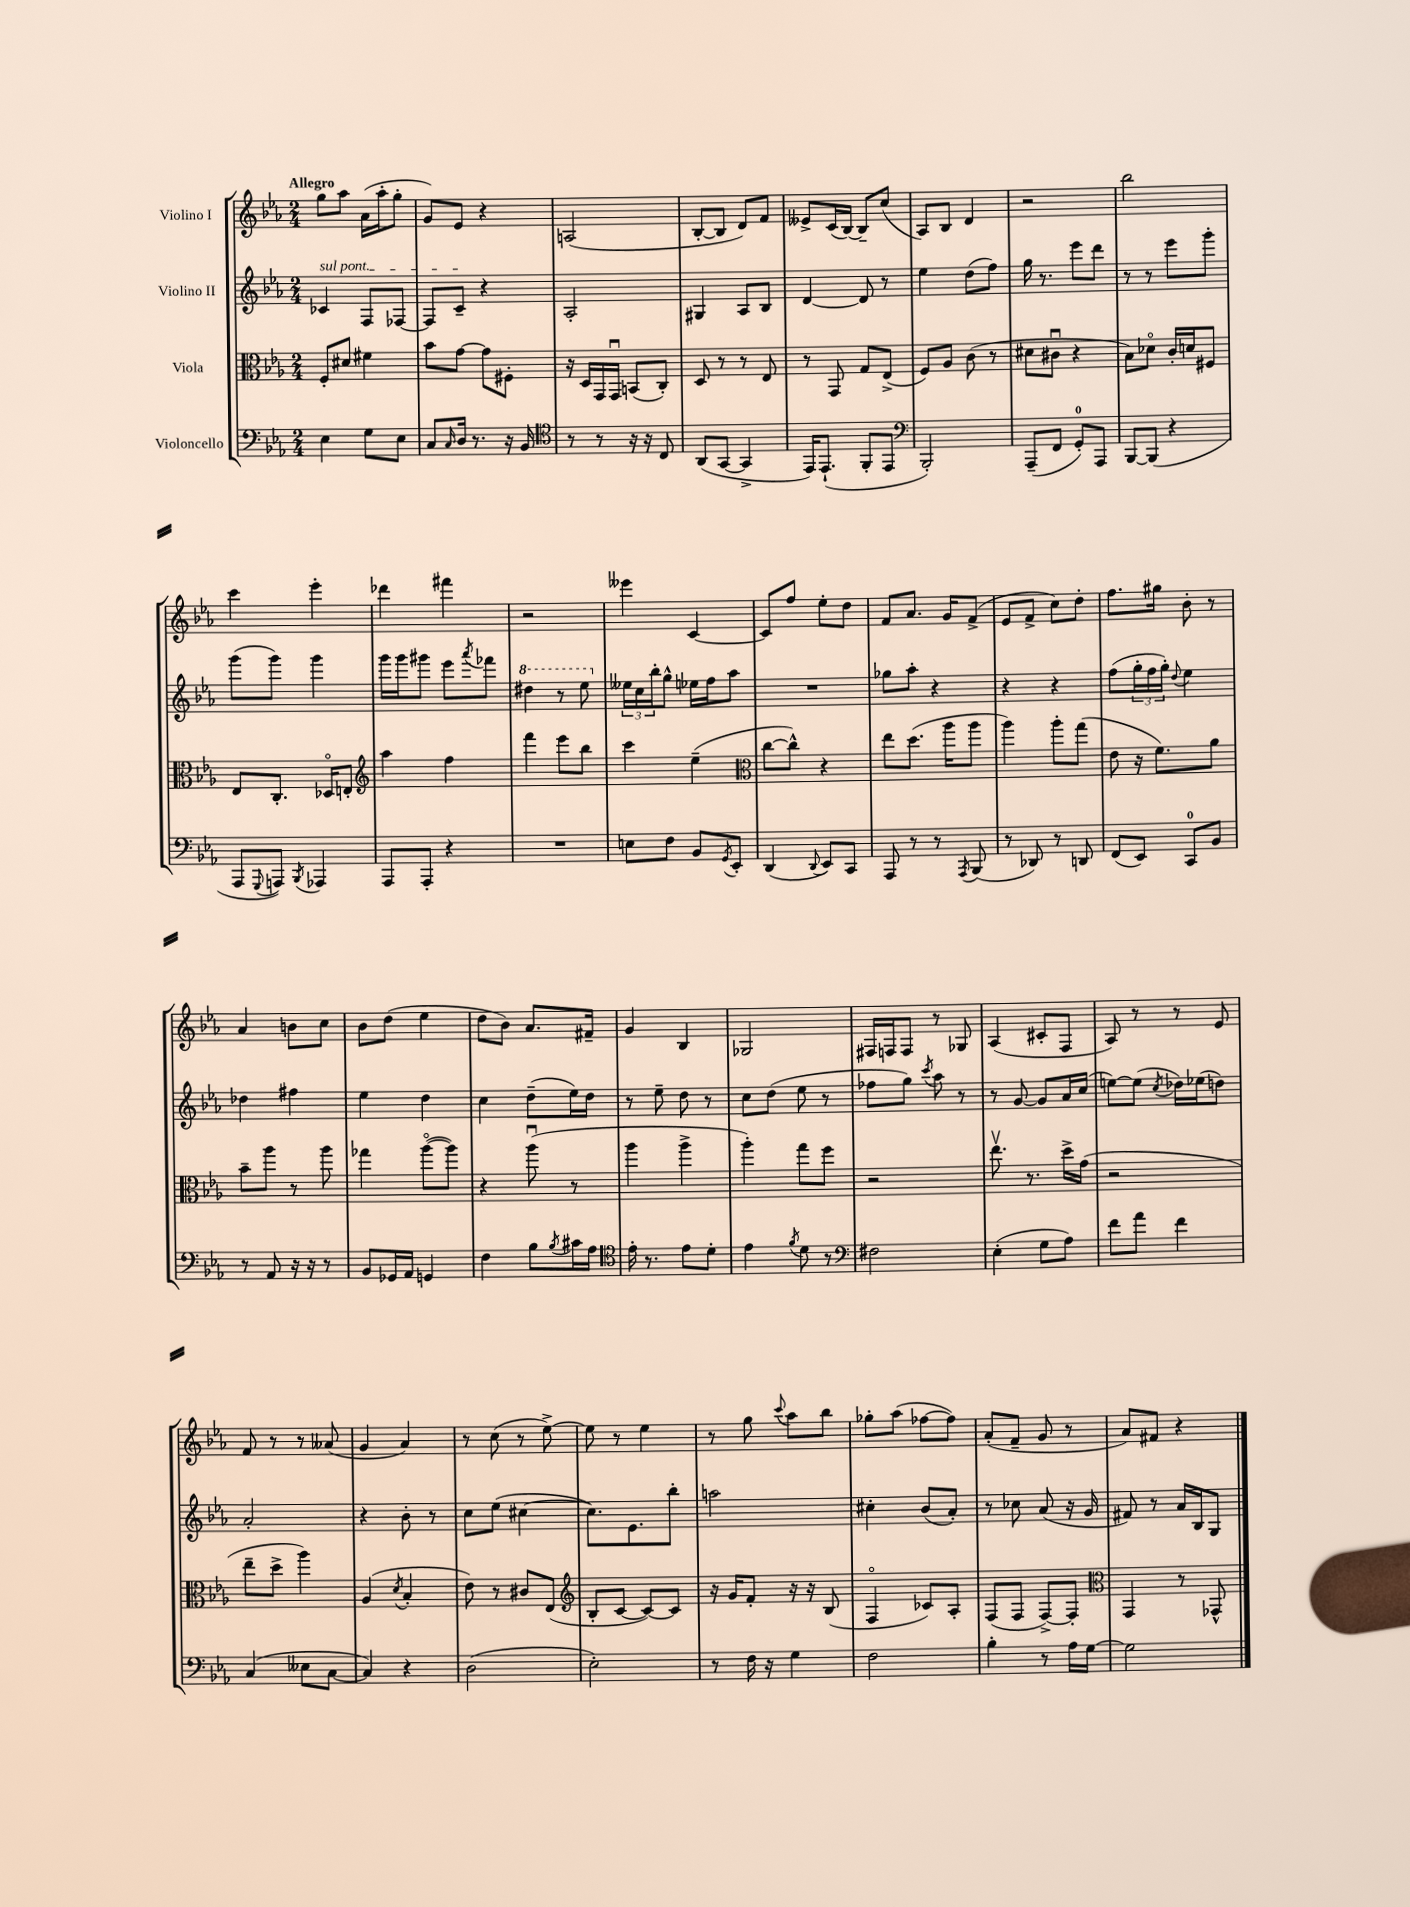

**kern	**kern	**kern	**kern
*part4	*part3	*part2	*part1
*staff4	*staff3	*staff2	*staff1
*I"Violoncello	*I"Viola	*I"Violino II	*I"Violino I
*clefF4	*clefC3	*clefG2	*clefG2
*k[b-e-a-]	*k[b-e-a-]	*k[b-e-a-]	*k[b-e-a-]
*M2/4	*M2/4	*M2/4	*M2/4
=1	=1	=1	=1
!	!	!	!LO:TX:a:B:t=Allegro
!	!	!LO:TX:a:i:t=sul pont.	!
4E-\	8F'/L	4c-X/	8gg\L
.	8d#X/J	.	8aa-\J
8G\L	4f#X\	8F/L	(16a-\LL
.	.	.	16aa-'\J
8E-\J	.	[8F-X/J	8gg'\J
=2	=2	=2	=2
8C/L	8b-\L	8F-/L]	8g/L)
16qqC/	.	.	.
16D/Jk	[8g\J	8c~/J	8e-/J
8.r	.	.	.
.	8g\L]	4r	4r
16r	8F#X'\J	.	.
16BB-/	.	.	.
=3	=3	=3	=3
*clefC4	*	*	*
8r	16r	2A-'/	(2An/
.	16D/LL	.	.
8r	16GG/	.	.
.	16GGu/JJ	.	.
16r	(8BBn/L	.	.
16r	.	.	.
8C/	8C'/J)	.	.
=4	=4	=4	=4
(8AA-/L	8D/	4G#X/	[8B-'/L
[8GG/J	8r	.	8B-/J]
4GG^/]	8r	8A-/L	8d/L)
.	8E-/	8B-/J	8f/J
=5	=5	=5	=5
16EE-/KL)	8r	[4d/	8e--X^/L
(8.EE-`/J	.	.	.
.	8GG/	.	(16c/L
.	.	.	[16B-/JJ)
8FF'/L	8G/L	8d/]	8B-~/L]
8EE-/J	(8E-^/J	8r	(8cc/J
=6	=6	=6	=6
*clefF4	*	*	*
2BBB-'/)	8F/L)	4ee-\	8A-/L)
.	8A-/J	.	8B-/J
.	(8c\	(8dd\L	4d/
.	8r	8ff\J)	.
=7	=7	=7	=7
(8AAA-~/L	8d#X\L	16gg\	2r
.	.	8.r	.
8FF/J	8c#Xu\J	.	.
8GG'/L)	4r	8eee-\L	.
8AAA-/J	.	8ddd\J	.
=8	=8	=8	=8
[8BBB-/L	8B-\L)	8r	2bb-\
(8BBB-/J]	8d-X\J	8r	.
4r	16c'/LL	8eee-\L	.
.	16dn/J	.	.
.	8F#X/J	8ggg'\J	.
!!LO:LB:g=z
=9	=9	=9	=9
8AAA-/L	8E-/L	(8ggg\L	4ccc\
8qqGGG/	.	.	.
8AAAn/J)	8.C'/J	8ggg\J)	.
8qBBB-/	.	.	.
4AAA-X/	.	4ggg\	4eee-'\
.	16D-X/KL	.	.
.	8En'/J	.	.
=10	=10	=10	=10
*	*clefG2	*	*
8AAA-/L	4aa-\	16ggg\LL	4ddd-X\
.	.	16ggg\J	.
8AAA-'/J	.	8ggg#X\J	.
4r	4ff\	8eee-\L	4fff#X\
.	.	8qaaa-/	.
.	.	8fff-X\J	.
=11	=11	=11	=11
*	*	*8va	*
2r	4fff\	4ddd#X\	2r
.	8eee-\L	8r	.
.	8bb-\J	8eee-\	.
=12	=12	=12	=12
*	*	*X8va	*
8En\L	4ccc\	24ee--X\LL	4eee--X\
.	.	24cc\	.
.	.	24bb-'\J	.
8F\J	.	8gg^^\J	.
8BB-/L	(4ee-~\	16ee-X\LL	[4c/
.	.	16ff\J	.
8qGG/	.	.	.
8EE-'/J	.	8aa-\J	.
=13	=13	=13	=13
*	*clefC3	*	*
(4DD/	[8cc\L	2r	8c/L]
.	8cc^^\J])	.	8ff/J
8qqDD/	.	.	.
8EE-/L)	4r	.	8ee-'\L
8CC/J	.	.	8dd\J
=14	=14	=14	=14
8AAA-/	8ee-\L	8gg-X\L	8f/L
8r	(8.dd\J	8aa-'\J	8.a-/J
8r	.	4r	.
.	16aa-\KL	.	16g/KL
8qAAA-/	.	.	.
(8BBB-/	8aa-\J	.	(8f^/J
=15	=15	=15	=15
8r	4aa-\)	4r	8e-/L
8DD-X/)	.	.	8f^/J
8r	8aa-'\L	4r	8cc\L)
8DDn/	(8gg\J	.	8dd'\J
=16	=16	=16	=16
(8FF/L	8e-\	(8ff\L	8.ff\L
8EE-/J)	16r	24gg'\L	.
.	.	24ff\	.
.	8.f\L)	.	16gg#X\Jk
.	.	24gg'\JJ)	.
.	.	8qqdd/	.
8CC/L	.	4ee-\	8b-'\
8BB-/J	8a-\J	.	8r
!!LO:LB:g=z
=17	=17	=17	=17
8r	8b-~\L	4dd-X\	4a-/
8AA-/	8aa-\J	.	.
16r	8r	4ff#X\	8bn\L
16r	.	.	.
8r	8aa-\	.	8cc\J
=18	=18	=18	=18
8BB-/L	4gg-X\	4ee-\	8b-\L
16GG-X/L	.	.	(8dd\J
16AA-/JJ	.	.	.
4GGn/	([8aa-\L	4dd\	4ee-\
.	8aa-\J])	.	.
=19	=19	=19	=19
4F\	4r	4cc\	8dd\L
.	.	.	8b-\J)
8B-\L	(8aa-u\	(8dd~\L	8.a-/L
8qB-/	.	.	.
16c#X\L	8r	16ee-\L)	.
16A-\JJ	.	16dd\JJ	16f#X~/Jk
=20	=20	=20	=20
*clefC4	*	*	*
16e-'\	4aa-\	8r	4g/
8.r	.	.	.
.	.	8ee-~\	.
8e-\L	4aa-^\	8dd\	4B-/
8d'\J	.	8r	.
=21	=21	=21	=21
4e-\	4aa-'\)	8cc\L	2G-X/
.	.	(8dd\J	.
8qf/	.	.	.
8d\	8gg\L	8ee-\	.
8r	8ff\J	8r	.
=22	=22	=22	=22
*clefF4	*	*	*
2F#X\	2r	8ff-X\L	16F#X/LL
.	.	.	16Fn/J
.	.	8gg\J)	8F/J
.	.	8qccc/	.
.	.	8aa-\	8r
.	.	8r	8G-X/
=23	=23	=23	=23
(4E-'\	8.ee-v\	8r	(4A-/
.	.	[8g/	.
.	8.r	.	.
8G\L	.	8g/L]	8c#X'/L
8A-\J)	16dd^\LL	16a-/L	8F/J
.	(16g\JJ	(16cc/JJ	.
=24	=24	=24	=24
8f\L	2r	[8een\L)	8A-/)
8a-\J	.	(8ee\J]	8r
.	.	8qcc/	.
4f\	.	16dd-X\LL)	8r
.	.	(16ee-X\J	.
.	.	8ddn\J)	8e-/
!!LO:LB:g=z
=25	=25	=25	=25
(4C/	8ee-~\L	2a-'/	8f/
.	8dd^\J	.	8r
8E--X\L	4aa-\)	.	8r
[8C\J	.	.	(8a--X/
=26	=26	=26	=26
4C/])	(4A-/	4r	4g/
.	8qd/	.	.
4r	4B-'/	8b-'\	4a-/)
.	.	8r	.
=27	=27	=27	=27
(2D\	8e-\)	8cc\L	8r
.	8r	(8ee-\J	(8cc\
.	8c#X/L	[4cc#X\	8r
.	(8E-/J	.	[8ee-^\)
=28	=28	=28	=28
*	*clefG2	*	*
2E-'\)	8B-'/L	8.cc#\L])	8ee-\]
.	[8c/J	.	8r
.	.	8.e-\	.
.	8c/L_)	.	4ee-\
.	8c/J]	8bb-'\J	.
=29	=29	=29	=29
8r	16r	2aan\	8r
.	16g/KL	.	.
16F\	8f'/J	.	8gg\
16r	.	.	.
.	.	.	8qqccc/
4G\	16r	.	8aa-\L
.	16r	.	.
.	(8B-/	.	8bb-\J
=30	=30	=30	=30
2F\	4F/	4cc#X'\	8gg-X'\L
.	.	.	(8aa-\J
.	8c-X/L)	(8b-/L	[8ff-X\L
.	8A-'/J	8a-'/J)	8ff-\J])
=31	=31	=31	=31
4B-'\	(8F/L	8r	(8a-'/L
.	8F/J	8cc-X\	8f~/J
8r	[8F^/L)	(8a-/	8g/
16A-\LL	8F'/J]	16r	8r
[16G\JJ	.	16g/	.
=32	=32	=32	=32
*	*clefC3	*	*
2G\]	4GG/	8f#X/)	8a-/L)
.	.	8r	8f#X/J
.	8r	16a-/LL	4r
.	.	16B-/J	.
.	8GG-X^^/	8G/J	.
==	==	==	==
*-	*-	*-	*-
